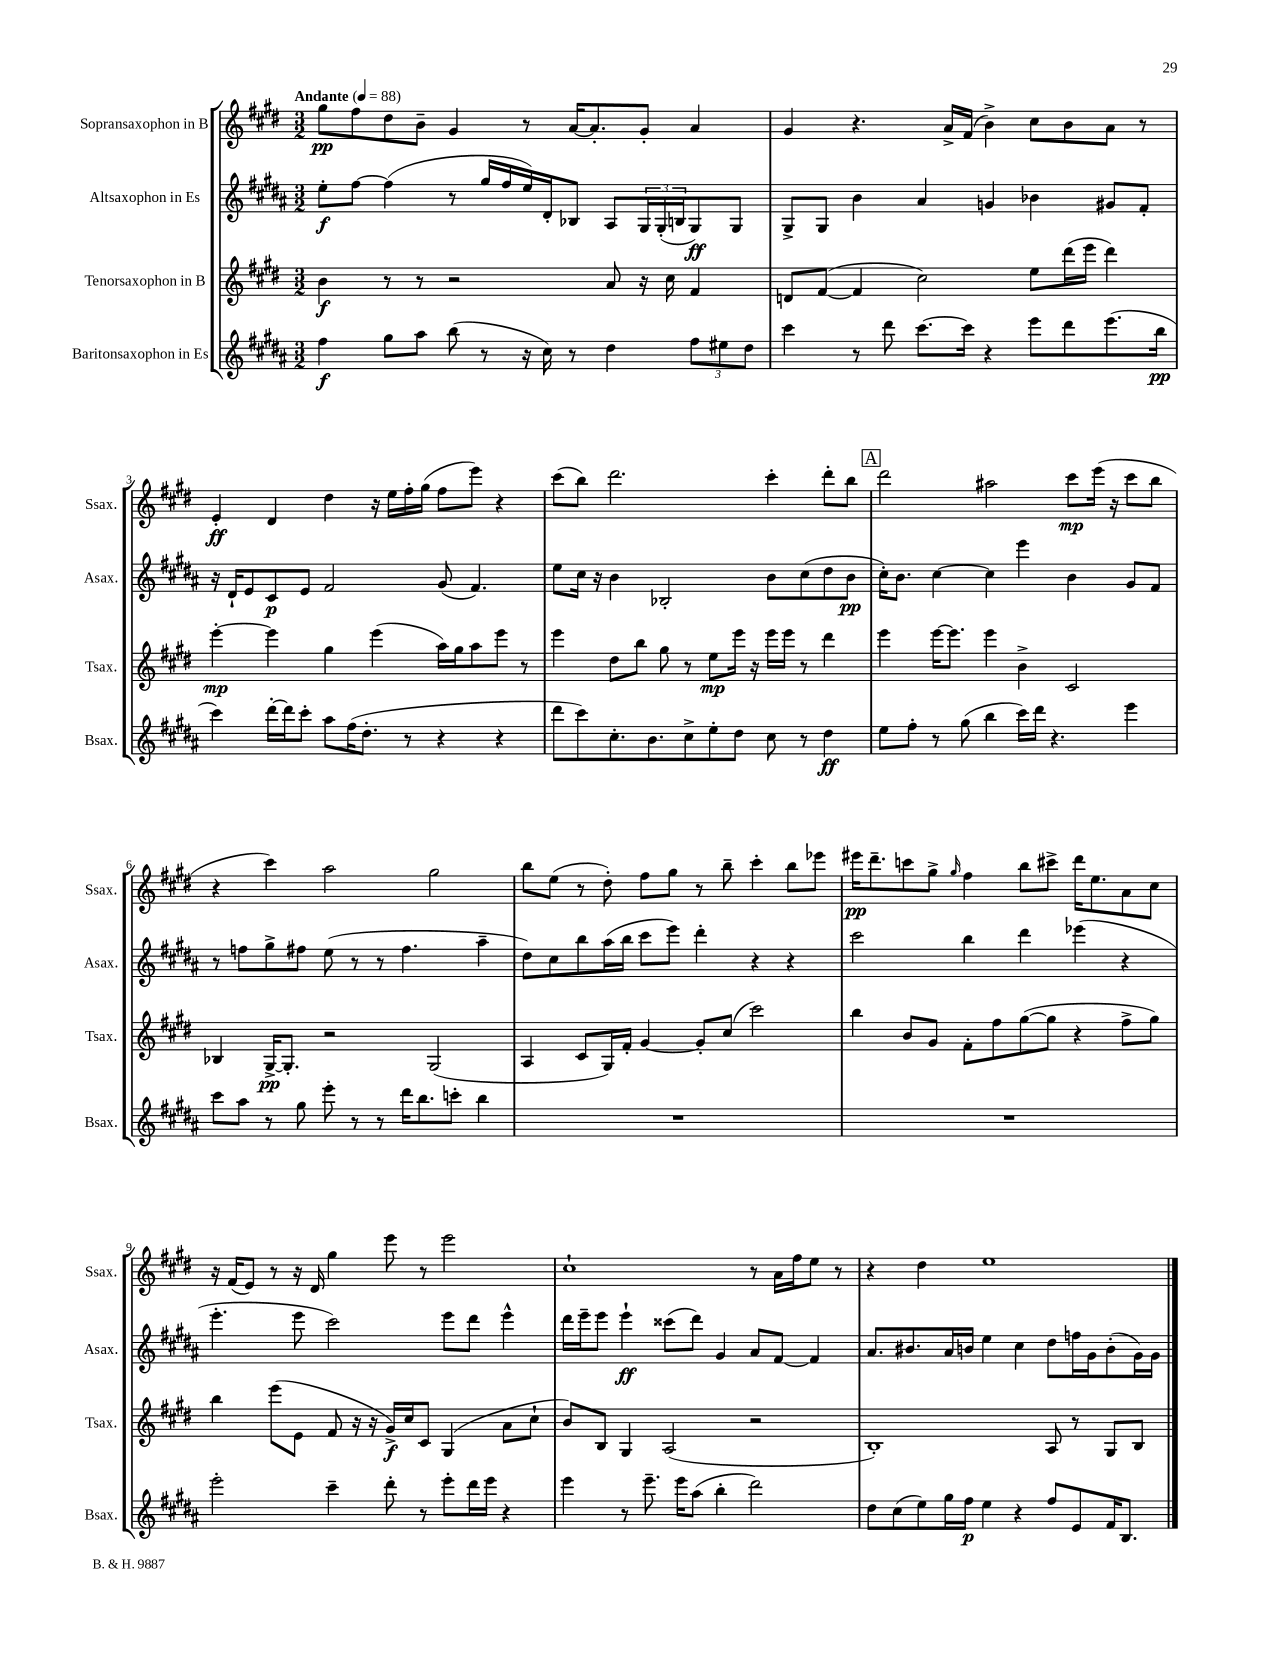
<<
\new StaffGroup <<
\new Staff = "s0" \with { instrumentName = "Sopransaxophon in B" shortInstrumentName = "Ssax." } {
    \clef treble \key e \major \numericTimeSignature \time 3/2 \tempo "Andante" 4 = 88
    gis''8\pp fis''8 dis''8 b'8-- gis'4 r8 a'16~ a'8.-. gis'8-. a'4 |
    gis'4 r4. a'16-> fis'16( b'4->) cis''8 b'8 a'8 r8 |
    e'4-.\ff dis'4 dis''4 r16 e''16 fis''16-. gis''16( fis''8 e'''8) r4 |
    cis'''8( b''8) dis'''2. cis'''4-. dis'''8-. b''8 |
    \mark \markup { \box "A" } dis'''2 ais''2 cis'''8\mp e'''16( r16 cis'''8 b''8 |
    r4 cis'''4) a''2 gis''2 |
    b''8 e''8( r8 dis''8-.) fis''8 gis''8 r8 b''8-- cis'''4-. b''8 ees'''8 |
    eis'''16\pp dis'''8.-- c'''8 gis''8-> \grace { gis''16 } fis''4 b''8 cis'''8-> dis'''16 e''8. a'8 cis''8 |
    r16 fis'16( e'8) r8 r16 dis'16 gis''4 e'''8 r8 e'''2 |
    cis''1-! r8 a'16 fis''16 e''8 r8 |
    r4 dis''4 e''1 \bar "|." |
}
\new Staff = "s1" \with { instrumentName = "Altsaxophon in Es" shortInstrumentName = "Asax." } {
    \clef treble \key b \major \numericTimeSignature \time 3/2
    e''8-.\f fis''8~ fis''4( r8 gis''16 fis''16 e''16) dis'16-. bes8 ais8 \tuplet 3/2 { gis16 gis16-.( b16 } gis8\ff) gis8 |
    gis8-> gis8 b'4 ais'4 g'4 bes'4 gis'8 fis'8-. |
    r16 dis'16-! e'8 cis'8\p e'8 fis'2 gis'8( fis'4.) |
    e''8 cis''16 r16 b'4 bes2-. b'8 cis''8( dis''8 b'8\pp |
    \mark \markup { \box "A" } cis''16-.) b'8. cis''4~ cis''4 e'''4 b'4 gis'8 fis'8 |
    r8 f''8 gis''8-> fis''8 e''8( r8 r8 fis''4. ais''4-- |
    dis''8) cis''8 b''8 ais''16( b''16 cis'''8 e'''8) dis'''4-. r4 r4 |
    cis'''2 b''4 dis'''4 ees'''4( r4 |
    e'''4.-. e'''8 cis'''2) e'''8 dis'''8 e'''4-^ |
    dis'''16 e'''16-- e'''8 e'''4-!\ff cisis'''8( dis'''8) gis'4 ais'8 fis'8~ fis'4 |
    ais'8. bis'8. ais'16 b'16 e''4 cis''4 dis''8 f''16 gis'16 b'8-.( gis'16) gis'16 \bar "|." |
}
\new Staff = "s2" \with { instrumentName = "Tenorsaxophon in B" shortInstrumentName = "Tsax." } {
    \clef treble \key e \major \numericTimeSignature \time 3/2
    b'4\f r8 r8 r2 a'8 r16 cis''16 fis'4 |
    d'8 fis'8~( fis'4 cis''2) e''8 dis'''16( e'''16 dis'''4) |
    e'''4~-.\mp e'''4 gis''4 e'''4( a''16) gis''16 a''8 e'''8 r8 |
    e'''4 dis''8 b''8 gis''8 r8 e''8\mp e'''16 r16 e'''16 e'''16 r8 dis'''4 |
    \mark \markup { \box "A" } e'''4 e'''16~ e'''8. e'''4 b'4-> cis'2 |
    bes4 gis16~->\pp gis8.-. r2 gis2( |
    a4 cis'8 gis16) fis'16-. gis'4~ gis'8-. cis''8( cis'''2) |
    b''4 b'8 gis'8 fis'8-. fis''8 gis''8~( gis''8 r4 fis''8-> gis''8) |
    b''4 e'''8( e'8 fis'8 r16 r16 gis'16->\f) cis''16 cis'8 gis4( a'8 cis''8-! |
    b'8) b8 gis4 a2( r2 |
    b1-.) a8 r8 gis8 b8 \bar "|." |
}
\new Staff = "s3" \with { instrumentName = "Baritonsaxophon in Es" shortInstrumentName = "Bsax." } {
    \clef treble \key b \major \numericTimeSignature \time 3/2
    fis''4\f gis''8 ais''8 b''8( r8 r16 cis''16) r8 dis''4 \tuplet 3/2 { fis''8 eis''8 dis''8 } |
    cis'''4 r8 dis'''8 cis'''8.~ cis'''16 r4 e'''8 dis'''8 e'''8.( b''16\pp |
    cis'''4) dis'''16~-. dis'''16 cis'''8-. ais''8 fis''16( dis''8.-. r8 r4 r4 |
    dis'''8 cis'''8) cis''8.-. b'8. cis''8-> e''8-. dis''8 cis''8 r8 dis''4\ff |
    \mark \markup { \box "A" } e''8 fis''8-. r8 gis''8( b''4 cis'''16) dis'''16 r4. e'''4 |
    cis'''8 ais''8 r8 gis''8 e'''8-. r8 r8 dis'''16 b''8. c'''8-. b''4 |
    R1. |
    R1. |
    e'''2-. cis'''4-- dis'''8-. r8 e'''8-. dis'''16 e'''16 r4 |
    e'''4 r8 e'''8.-- e'''16 ais''8( b''4-. dis'''2) |
    dis''8 cis''8( e''8) gis''16 fis''16\p e''4 r4 fis''8 e'8 fis'16 b8. \bar "|." |
}
>>
>>
